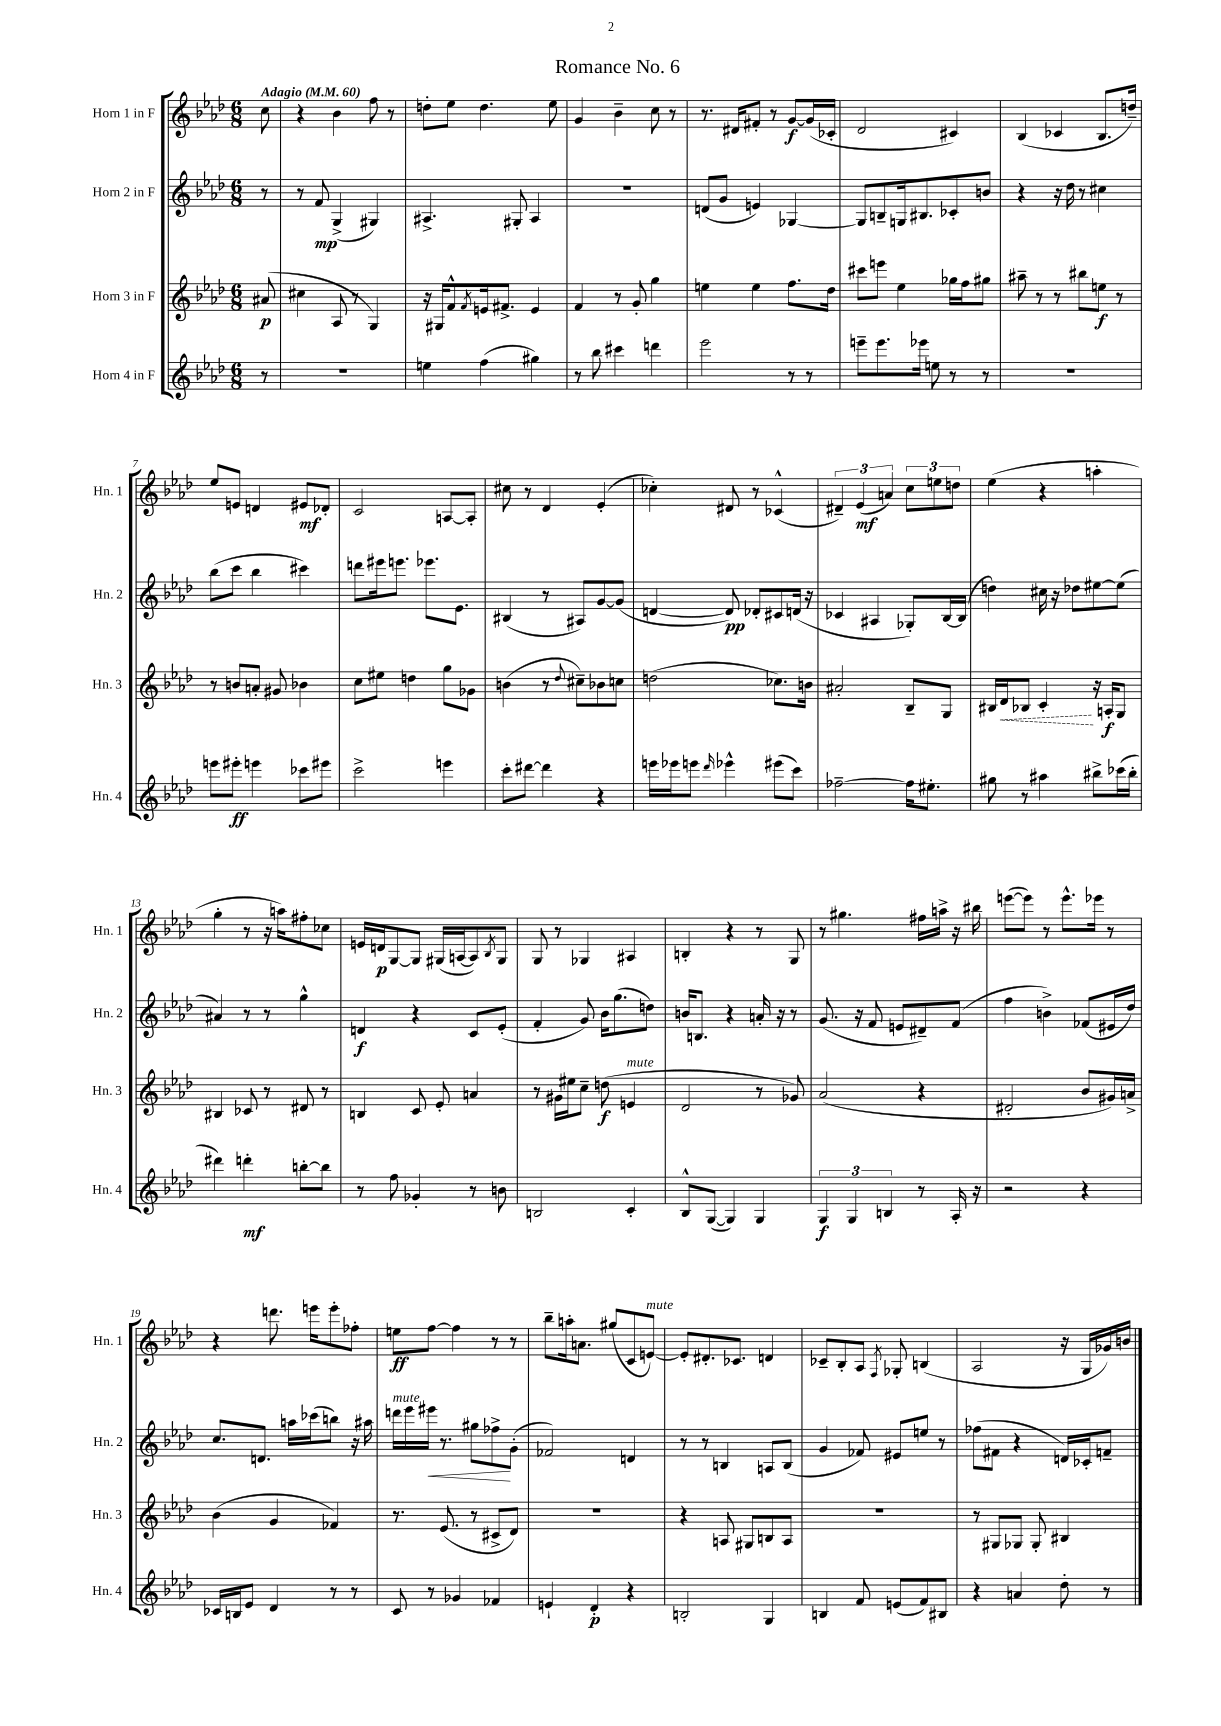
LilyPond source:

\header { title = "Romance No. 6" }
<<
\new StaffGroup <<
\new Staff = "s0" \with { instrumentName = "Horn 1 in F" shortInstrumentName = "Hn. 1" } {
    \clef treble \key aes \major \numericTimeSignature \time 6/8 \partial 8 \tempo "Adagio" 4 = 60
    c''8 |
    r4 bes'4 f''8 r8 |
    d''8-. ees''8 d''4. ees''8 |
    g'4 bes'4-- c''8 r8 |
    r8. dis'16 fis'8-. r8 g'8~\f g'16( ces'16-. |
    des'2 cis'4) |
    bes4( ces'4 bes8. d''16--) |
    ees''8 e'8 d'4 eis'8\mf des'8-. |
    c'2 a8~ a8-. |
    cis''8 r8 des'4 ees'4-.( |
    ces''4-.) dis'8 r8 ces'4-^( |
    \tuplet 3/2 { dis'4--) ees'4\mf( a'4) } \tuplet 3/2 { c''8 e''8 d''8 } |
    ees''4( r4 a''4-. |
    g''4-. r8 r16 a''16) fis''8-. ces''8 |
    e'16 d'16\p g8~ g8 gis16( a16~ a8) \acciaccatura { bes8 } gis8 |
    g8 r8 ges4 ais4 |
    b4-. r4 r8 g8 |
    r8 gis''4. fis''16 a''16-> r16 bis''16 |
    e'''8~( e'''8) r8 e'''8.-^ ees'''16 r8 |
    r4 d'''8. e'''16 e'''8-. fes''8-. |
    e''8\ff f''8~ f''4 r8 r8 |
    bes''8-- a''16-. a'8. gis''8( c'8 e'8~^\markup { \italic "mute" }) |
    e'8-. dis'8.-. ces'8. d'4 |
    ces'8-- bes8-. aes8 \acciaccatura { f8 } ges8-. b4( |
    aes2 r16 g16 ges'16) b'16 \bar "|." |
}
\new Staff = "s1" \with { instrumentName = "Horn 2 in F" shortInstrumentName = "Hn. 2" } {
    \clef treble \key aes \major \numericTimeSignature \time 6/8 \partial 8
    r8 |
    r8 f'8\mp g4->( gis4) |
    ais4.-> gis8-. ais4 |
    R2. |
    d'8( g'8 e'4) ges4~ |
    ges8 b8-- g16 bis8. ces'8-. b'8 |
    r4 r16 des''16 r8 cis''4 |
    bes''8( c'''8 bes''4 cis'''4) |
    d'''8 eis'''16 e'''8. ees'''8. ees'8. |
    bis4( r8 ais8) g'8~ g'8( |
    d'4~ d'8\pp) des'8-. cis'8 d'16( r16 |
    ces'4 ais4 ges8-.) bes16~ bes16( |
    d''4) cis''16 r16 des''8 eis''8~ eis''8( |
    ais'4) r8 r8 g''4-^ |
    d'4\f r4 c'8 ees'8-.( |
    f'4-. g'8) bes'16 g''8.( d''8) |
    b'16 b8. r4 a'16-. r16 r8 |
    g'8.( r16 f'8 e'8 dis'8--) f'8( |
    f''4 b'4->) fes'8( eis'16 des''16) |
    c''8. d'8. a''16 ces'''16( b''8) r16 ais''16 |
    d'''16^\markup { \italic "mute" } ees'''16 eis'''16\< r8. gis''8 fes''8->\! g'8-.( |
    fes'2) d'4 |
    r8 r8 b4 a8 b8( |
    g'4 fes'8) eis'8 e''8 r8 |
    fes''8( fis'8 r4 d'16) ces'16-. f'8-- \bar "|." |
}
\new Staff = "s2" \with { instrumentName = "Horn 3 in F" shortInstrumentName = "Hn. 3" } {
    \clef treble \key aes \major \numericTimeSignature \time 6/8 \partial 8
    ais'8\p( |
    cis''4 aes8 r8 g4) |
    r16 gis16 f'8-^ \acciaccatura { f'8 } e'16 fis'8.-> e'4 |
    f'4 r8 g'8-. g''4 |
    e''4 e''4 f''8. des''16 |
    cis'''8 e'''8 ees''4 ges''16 f''16 gis''8 |
    ais''8-- r8 r8 bis''8 e''8\f r8 |
    r8 b'8 a'8-. gis'8 bes'4 |
    c''8 eis''8 d''4 g''8 ges'8 |
    b'4( r8 \appoggiatura { des''8 } cis''8--) bes'8 c''8 |
    d''2( ces''8.) b'16 |
    ais'2-. bes8-- g8 |
    bis16 \once \override Hairpin.style = #'dashed-line des'16\< bes8 c'4-.\! r16 a16-.\f g8 |
    bis4 ces'8 r8 dis'8 r8 |
    b4 c'8 ees'8-. a'4 |
    r8 gis'16 eis''16 c''8-- d''8\f( e'4^\markup { \italic "mute" } |
    des'2 r8 ges'8) |
    aes'2( r4 |
    dis'2-. bes'8 gis'16) a'16-> |
    bes'4( g'4 fes'4) |
    r8. ees'8.( r8 cis'8-> des'8) |
    R2. |
    r4 a8 gis8 b8 a8 |
    R2. |
    r8 gis8 ges8 ges8-. bis4 \bar "|." |
}
\new Staff = "s3" \with { instrumentName = "Horn 4 in F" shortInstrumentName = "Hn. 4" } {
    \clef treble \key aes \major \numericTimeSignature \time 6/8 \partial 8
    r8 |
    R2. |
    e''4 f''4( gis''4) |
    r8 bes''8 cis'''4 d'''4 |
    ees'''2 r8 r8 |
    e'''8-- e'''8. ees'''16 e''8 r8 r8 |
    R2. |
    e'''8 eis'''8-.\ff e'''4 ces'''8 eis'''8 |
    c'''2-> e'''4 |
    c'''8-. dis'''8~ dis'''4 r4 |
    e'''16 ees'''16 e'''8 \grace { des'''16 } ees'''4-^ eis'''8( c'''8) |
    fes''2~-- fes''16 eis''8.-. |
    gis''8 r8 ais''4 bis''8-> ces'''16( bis''16-. |
    dis'''4) d'''4-.\mf b''8~-. b''8 |
    r8 f''8 ges'4-. r8 b'8 |
    b2 c'4-. |
    bes8-^ g8~( g4) g4 |
    \tuplet 3/2 { g4\f g4 b4 } r8 aes16-. r16 |
    r2 r4 |
    ces'16 b16 ees'8 des'4 r8 r8 |
    c'8 r8 ges'4 fes'4 |
    e'4-! des'4-.\p r4 |
    b2-. g4 |
    b4 f'8 e'8( f'8) bis8 |
    r4 a'4 des''8-. r8 \bar "|." |
}
>>
>>
